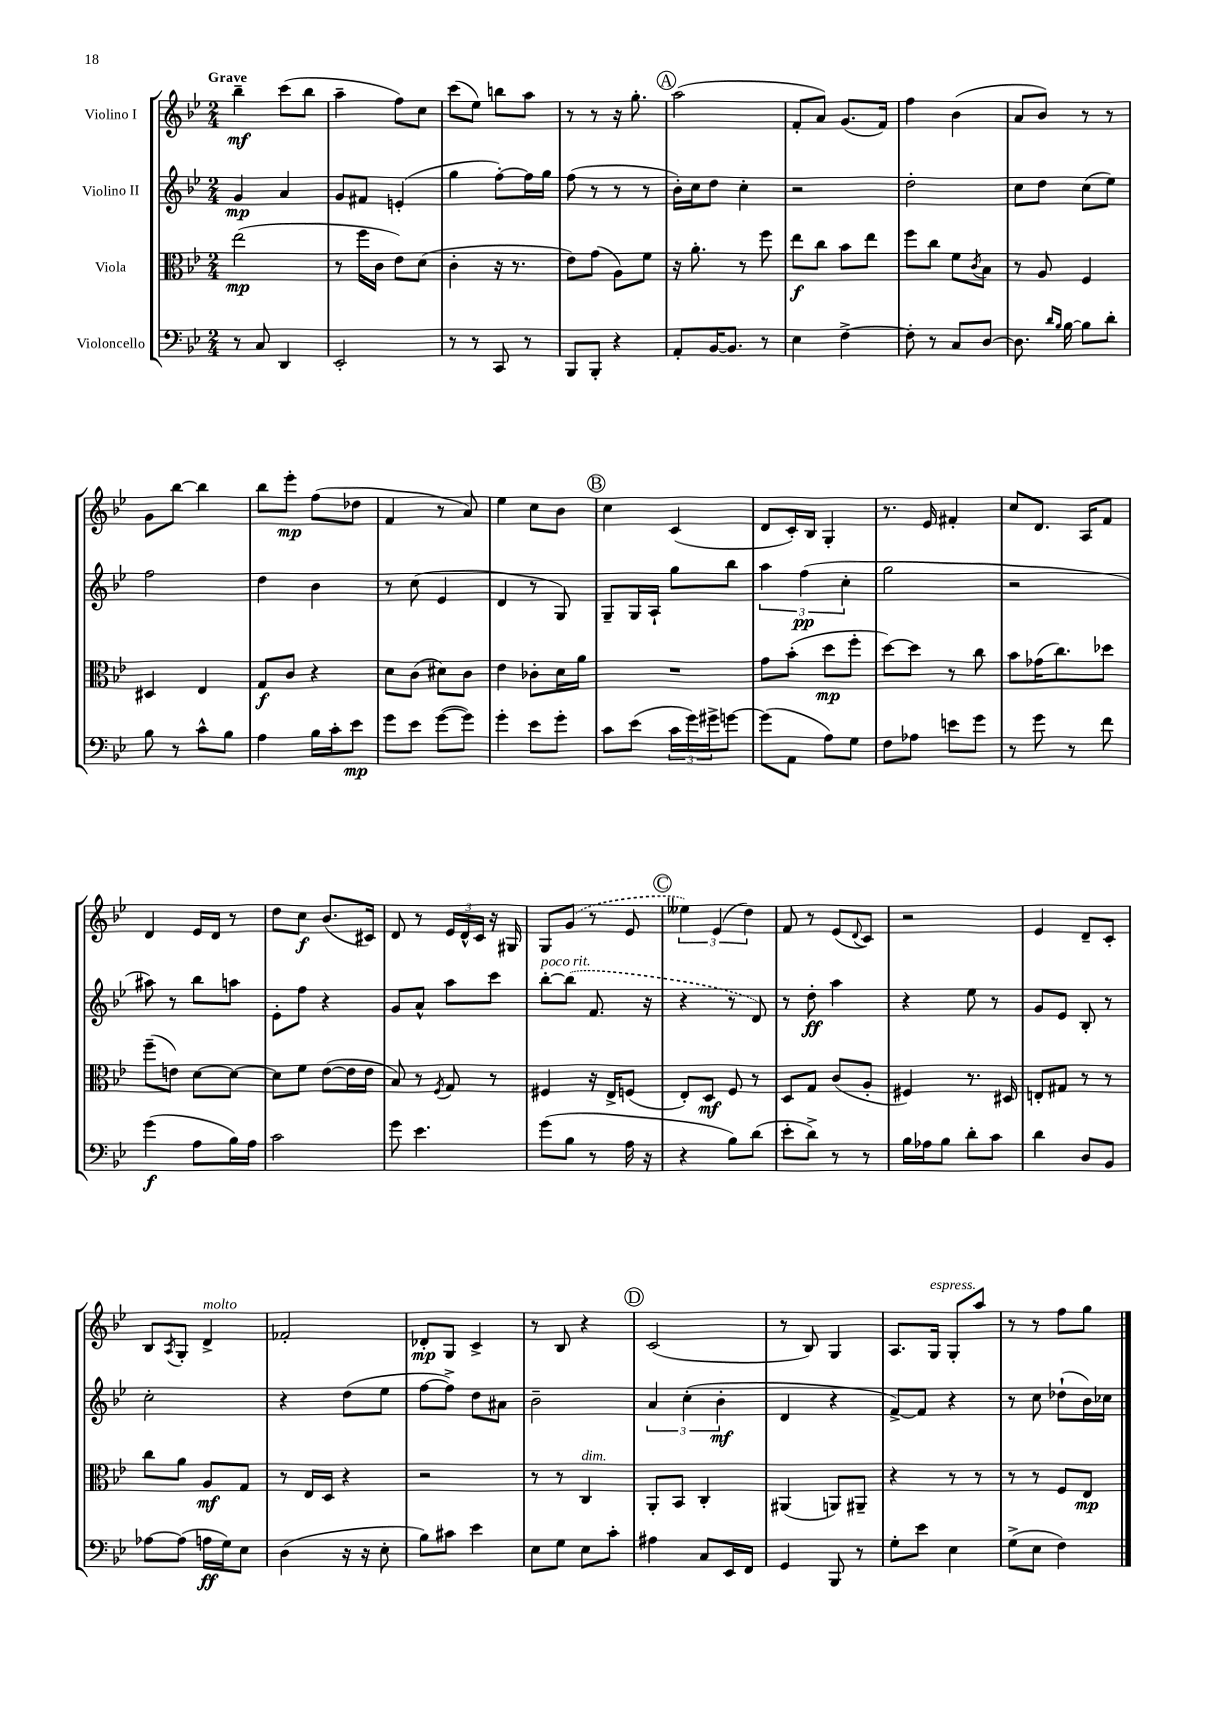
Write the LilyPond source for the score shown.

<<
\new StaffGroup <<
\new Staff = "s0" \with { instrumentName = "Violino I" } {
    \clef treble \key bes \major \numericTimeSignature \time 2/4 \tempo "Grave"
    bes''4--\mf c'''8( bes''8 |
    a''4-- f''8) c''8 |
    c'''8( ees''8) b''8 a''8 |
    r8 r8 r16 g''8.-. |
    \mark \markup { \circle "A" } a''2( |
    f'8-. a'8) g'8.( f'16) |
    f''4 bes'4( |
    a'8 bes'8) r8 r8 |
    g'8 bes''8~ bes''4 |
    bes''8 ees'''8-.\mp f''8( des''8 |
    f'4 r8 a'8) |
    ees''4 c''8 bes'8 |
    \mark \markup { \circle "B" } c''4 c'4( |
    d'8 c'16-.) bes16 g4-. |
    r8. ees'16 fis'4-. |
    c''8 d'8. a16 f'8 |
    d'4 ees'16 d'16 r8 |
    d''8 c''8\f bes'8.( cis'16) |
    d'8 r8 \tuplet 3/2 { ees'16 d'16-^ c'16 } r16 gis16 |
    g8 \once \slurDashed g'8( r8 ees'8 |
    \mark \markup { \circle "C" } \tuplet 3/2 { eeses''4) ees'4( d''4) } |
    f'8 r8 ees'8( \appoggiatura { d'8 } c'8) |
    r2 |
    ees'4 d'8-- c'8-. |
    bes8 \acciaccatura { a8 } g8-. d'4->^\markup { \italic "molto" } |
    fes'2-. |
    des'8-.\mp g8 c'4-> |
    r8 bes8 r4 |
    \mark \markup { \circle "D" } c'2( |
    r8 bes8) g4 |
    a8. g16^\markup { \italic "espress." } g8-. a''8 |
    r8 r8 f''8 g''8 \bar "|." |
}
\new Staff = "s1" \with { instrumentName = "Violino II" } {
    \clef treble \key bes \major \numericTimeSignature \time 2/4
    g'4\mp a'4 |
    g'8 fis'8 e'4-.( |
    g''4 f''8~-.) f''16 g''16 |
    f''8( r8 r8 r8 |
    \mark \markup { \circle "A" } bes'16-.) c''16 d''8 c''4-. |
    r2 |
    d''2-. |
    c''8 d''8 c''8( ees''8) |
    f''2 |
    d''4 bes'4 |
    r8 c''8( ees'4 |
    d'4 r8 g8) |
    \mark \markup { \circle "B" } g8-- g16 a16-! g''8 bes''8 |
    \tuplet 3/2 { a''4 f''4\pp( c''4-. } |
    g''2 |
    r2 |
    ais''8) r8 bes''8 a''8 |
    ees'8-. f''8 r4 |
    g'8 a'8-^ a''8 c'''8 |
    bes''8~-.^\markup { \italic "poco rit." } \once \slurDashed bes''8( f'8. r16 |
    \mark \markup { \circle "C" } r4 r8 d'8) |
    r8 d''8-.\ff a''4 |
    r4 ees''8 r8 |
    g'8 ees'8 bes8-. r8 |
    c''2-. |
    r4 d''8( ees''8 |
    f''8~ f''8->) d''8 ais'8 |
    bes'2-- |
    \mark \markup { \circle "D" } \tuplet 3/2 { a'4 c''4-.( bes'4-.\mf } |
    d'4 r4 |
    f'8~->) f'8 r4 |
    r8 c''8 des''8-!( bes'16) ces''16 \bar "|." |
}
\new Staff = "s2" \with { instrumentName = "Viola" } {
    \clef alto \key bes \major \numericTimeSignature \time 2/4
    ees''2\mp( |
    r8 f''16 c'16 ees'8) d'8( |
    c'4-. r16 r8. |
    ees'8) g'8( a8) f'8 |
    \mark \markup { \circle "A" } r16 a'8.-. r8 f''8 |
    ees''8\f c''8 bes'8 ees''8 |
    f''8 c''8 f'8 \acciaccatura { c'8 } bes8 |
    r8 a8 f4 |
    dis4 ees4 |
    g8\f c'8 r4 |
    d'8 c'8( dis'8) c'8 |
    ees'4 ces'8-. d'16 a'16 |
    \mark \markup { \circle "B" } R2 |
    g'8 bes'8-.( d''8\mp f''8-. |
    d''8~) d''8 r8 c''8 |
    bes'8 ges'16( c''8.) des''8 |
    f''8--( e'8) d'8~ d'8~ |
    d'8 f'8 ees'8~( ees'16 ees'16 |
    bes8) r8 \acciaccatura { f8 } g8 r8 |
    fis4 r16 ees16-> f8( |
    \mark \markup { \circle "C" } ees8-.) d8\mf f8 r8 |
    d8 g8 c'8( a8-. |
    fis4) r8. dis16 |
    e8-. gis8 r8 r8 |
    c''8 a'8 a8\mf g8 |
    r8 ees16 d16 r4 |
    r2 |
    r8 r8 c4^\markup { \italic "dim." } |
    \mark \markup { \circle "D" } a,8-. bes,8 c4-. |
    ais,4( a,8) ais,8-- |
    r4 r8 r8 |
    r8 r8 f8 ees8\mp \bar "|." |
}
\new Staff = "s3" \with { instrumentName = "Violoncello" } {
    \clef bass \key bes \major \numericTimeSignature \time 2/4
    r8 c8 d,4 |
    ees,2-. |
    r8 r8 c,8 r8 |
    bes,,8 bes,,8-. r4 |
    \mark \markup { \circle "A" } a,8-. bes,16~ bes,8. r8 |
    ees4 f4~-> |
    f8-. r8 c8 d8~ |
    d8. \grace { d'16 bes16 } bes16~ bes8 d'8-. |
    bes8 r8 c'8-^ bes8 |
    a4 bes16 c'16-. ees'8\mp |
    g'8 ees'8 g'8~( g'8) |
    g'4-. ees'8 g'8-. |
    \mark \markup { \circle "B" } c'8 ees'8( \tuplet 3/2 { c'16 g'16) gis'16-> } g'8~ |
    g'8( a,8 a8) g8 |
    f8 aes8 e'8 g'8 |
    r8 g'8 r8 f'8 |
    g'4\f( a8 bes16) a16 |
    c'2 |
    g'8 ees'4. |
    g'8( bes8 r8 a16 r16 |
    \mark \markup { \circle "C" } r4 bes8) d'8( |
    ees'8-. d'8->) r8 r8 |
    bes16 aes16 bes8 d'8-. c'8 |
    d'4 d8 bes,8 |
    aes8~ aes8( a16\ff g16) ees8 |
    d4( r16 r16 ees8-. |
    bes8) cis'8 ees'4 |
    ees8 g8 ees8 c'8-. |
    \mark \markup { \circle "D" } ais4 c8 ees,16 f,16 |
    g,4 bes,,8 r8 |
    g8-. ees'8 ees4 |
    g8->( ees8 f4) \bar "|." |
}
>>
>>
\layout { \context { \Score \remove "Bar_number_engraver" } }
